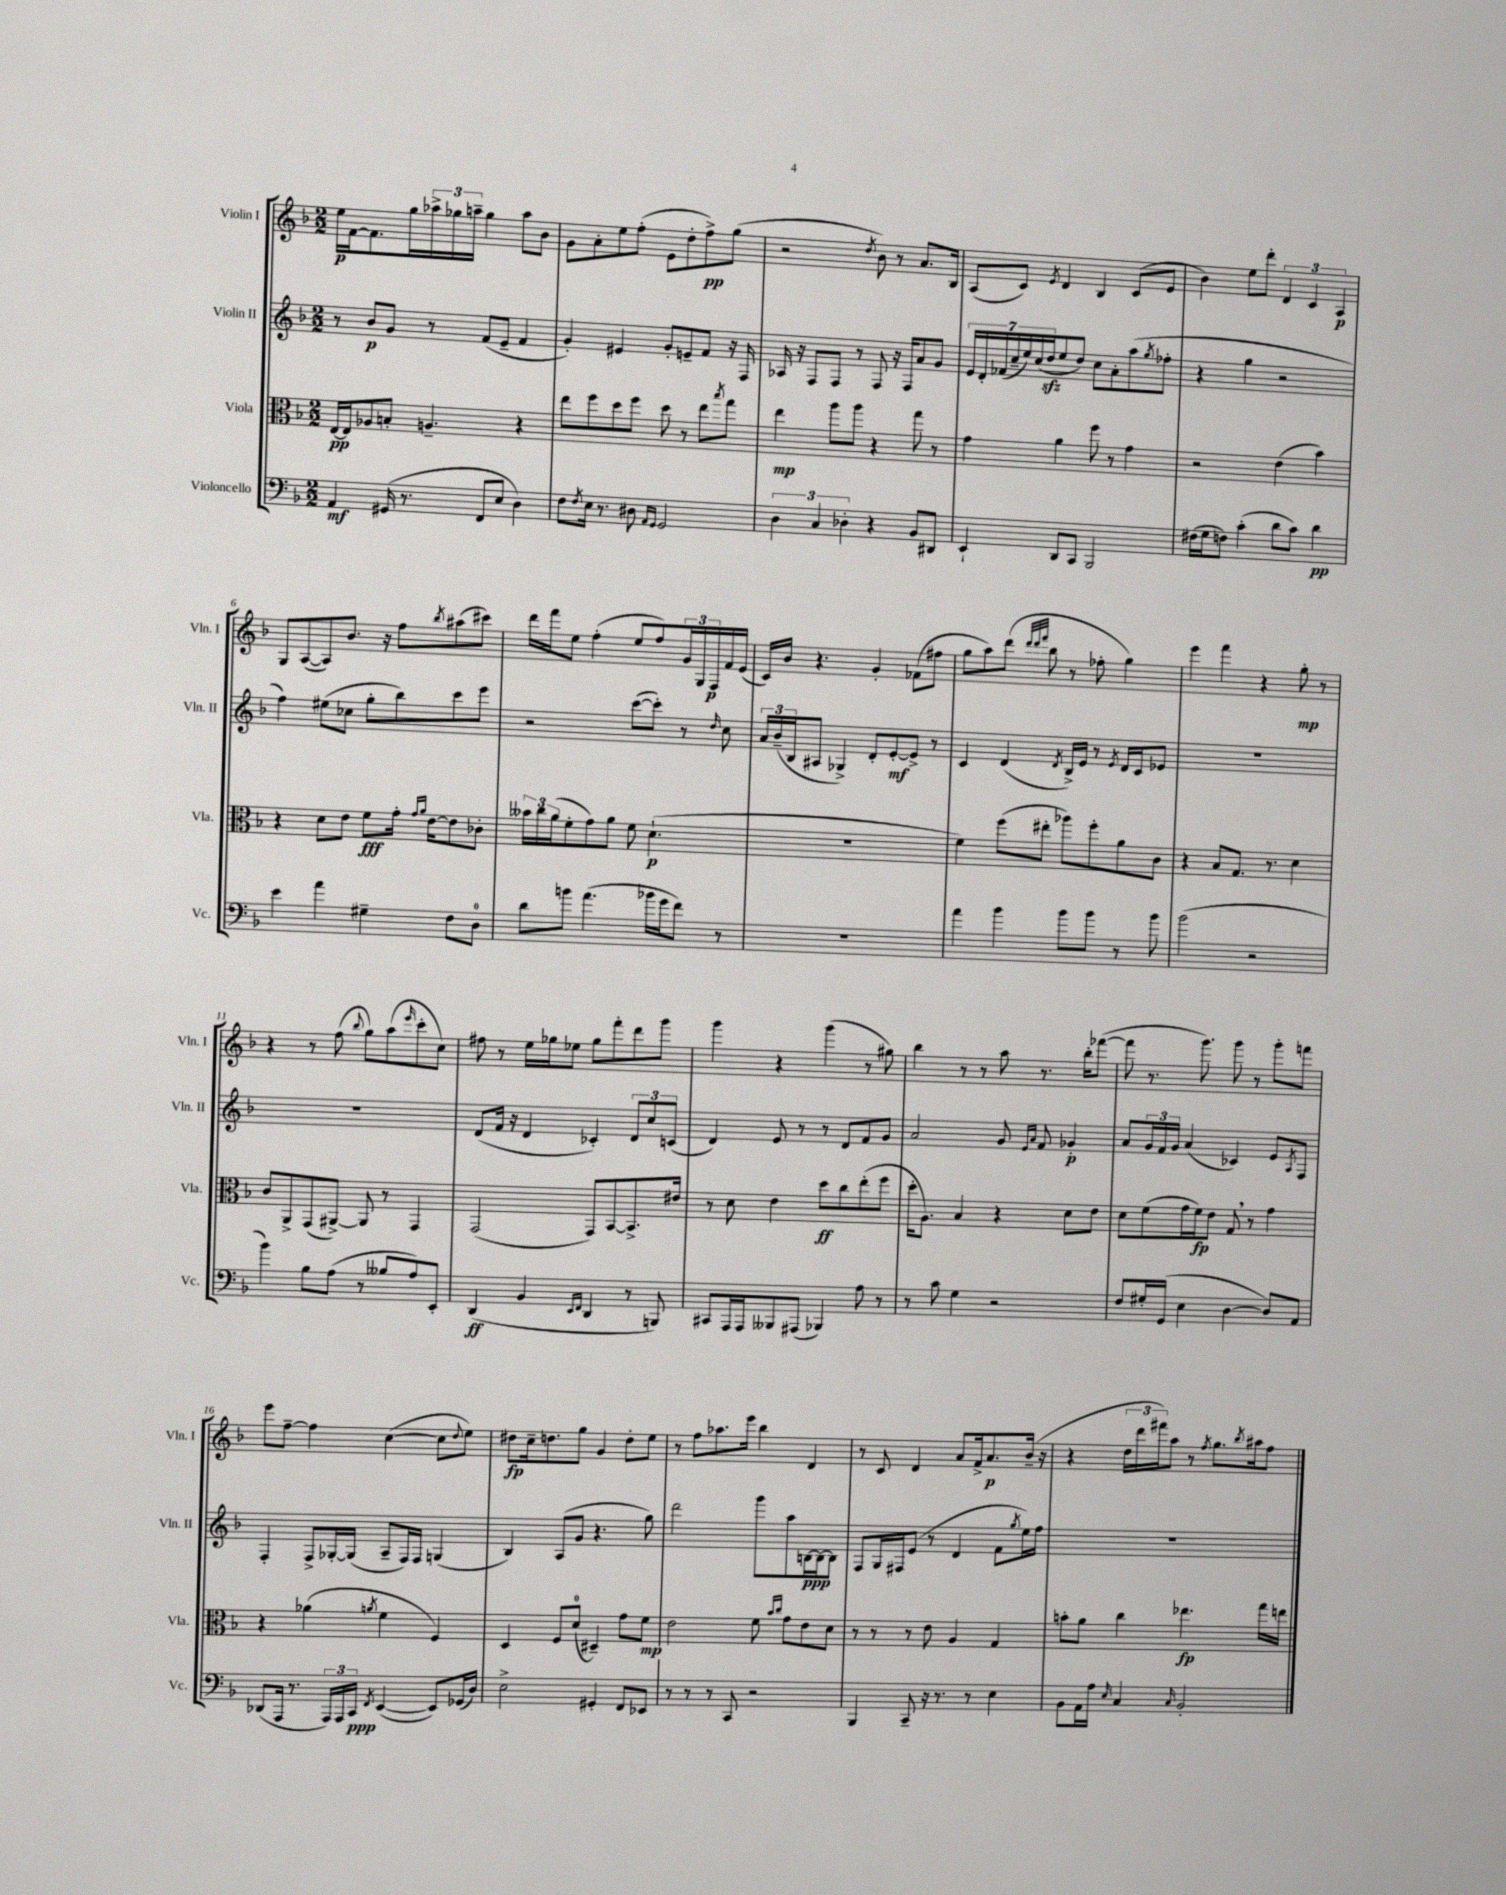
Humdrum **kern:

**kern	**kern	**kern	**kern
*staff4	*staff3	*staff2	*staff1
*clefF4	*clefC3	*clefG2	*clefG2
*k[b-]	*k[b-]	*k[b-]	*k[b-]
*M2/2	*M2/2	*M2/2	*M2/2
4AA/	[16E/LL	8r	16ee\LL
.	16E/]J	.	[16f\J
.	8A-/	8b-/L	8.f\]
(16GG#/	8B'/J	8g/J	.
8.r	.	.	16gg\L
.	4.A~/	8r	24aa-^\
.	.	.	24gg-\
.	.	.	24aa~\JJ
8FF/L	.	(8f/L	4gg-\
8E/J	.	8e~/J	.
4D\)	4r	4f/	8aa\L
.	.	.	8b-\J
=	=	=	=
8F\L	8ee\L	4g'/)	8g\L
8qF/	.	.	.
16E\Jk	8ff\	.	8a'\
8.r	.	.	.
.	8dd\	4e#/	8ee\
8D#\	8ff\J	.	(8ff'\J
16qqAA/LL	.	.	.
16qqGG/JJ	.	.	.
2GG/	8dd\	8g'/L	8e\L
.	8r	8e~/	8dd'\
.	8ee\L	8f/J	8ff^\)
.	8qbb-/	.	.
.	8gg\J	16r	(8gg\J
.	.	16F/	.
=	=	=	=
6D\	4ee\	16A-/	2r
.	.	16r	.
.	.	8F/L	.
6C/	.	.	.
.	8aa\L	8F/J	.
6D-'\	.	.	.
.	8aa\J	8r	.
.	.	.	8qdd/
4r	4r	8F/	8b-\)
.	.	16r	8r
.	.	16F/LK	.
8BB-/L	8gg\	8a/	8.a/L
8DD#/J	8r	8g/J	.
.	.	.	16B-/Jk
=	=	=	=
4EE`/	4g\	28e/LL	(8A/L
.	.	28d'/	.
.	.	(28f-/	.
.	.	28cc~/	.
.	.	.	8c/J)
.	.	28ee/)	.
.	.	(28cc/	.
.	.	28dd/J	.
.	.	.	8qe/
8DD/L	4a\	8ee/	4d/
8CC/J	.	8dd/J)	.
2BBB-/	8ff\	8cc\L	4B-/
.	8r	8a'\	.
.	4g\	(8aa\	(8c/L
.	.	8qgg/	.
.	.	8ff-'\J	8e/J
=	=	=	=
(16F#\LL	2r	4r	4b-\)
16G\J	.	.	.
8F\J)	.	.	.
(4c'\	.	4gg\	8ee\L
.	.	.	8ddd'\J
8d\L	(4e\	2r	6d/
8c\J)	.	.	.
.	.	.	6c/
4d\	4b-\)	.	.
.	.	.	6A/
=	=	=	=
4e\	4r	4ff\)	8G/L
.	.	.	([8A/
4a\	8d\L	(8ee#\L	8A/])
.	8e\J	8cc-\J	8.b-/J
4G#~\	8f\L	8gg'\L	.
.	.	.	16r
.	16g'\Jk	8bb-\)	8ff\L
.	16qqg/LL	.	.
.	16qqa/JJ	.	.
.	[16e\LK	.	.
.	.	.	8qbb-/
8F\L	8e\]	8ccc\	(8aa#\
8D\J	8c-'\J	8eee\J	8ccc#\J)
=	=	=	=
8d\L	24b--\LL	2r	16ddd\LL
.	24cc\	.	.
.	.	.	16fff\J
.	(24a\J	.	.
8b\J	8f'\	.	8ee\J
(4.a\	8g\)	.	(4ff'\
.	8a\J	.	.
.	8f\	([8ccc\L	8ee/L
16b-\LL	(4.d`\	8ccc'\]J)	8ff/)
16g\J	.	.	.
8f\J)	.	8r	24g/L
.	.	.	24G/
.	.	.	24F/
.	.	16qqdd/	.
8r	.	8cc\	16f/
.	.	.	(16e/JJ
=	=	=	=
1r	1r	24a/LL	16c/LL)
.	.	(24b-~/	.
.	.	.	16b-/JJ
.	.	24B-/J	.
.	.	8A#/J	4.r
.	.	4G-^/)	.
.	.	8d'/L	4g'/
.	.	[8e'/	.
.	.	8e^/]J	(8f-\L
.	.	8r	8ff#\J
=	=	=	=
4a\	4f\)	4c/	8gg\L
.	.	.	8aa\)
4b-\	(8ff\L	(4d/	(8ddd\J
.	.	.	32qqddd/LLL
.	.	.	32qqddd/
.	.	.	32qqfff/JJJ
.	8ee#'\J	.	8bb-\
.	.	8qd/	.
8b-\L	8aa-\L)	16B-^/LL)	8r
.	.	16e/JJ	.
8b-\J	8ff'\	8r	8ff-'\
.	.	8qe/	.
8r	8a\	16d/LL	4gg\)
.	.	16c/J	.
8b-\	8c\J	8e-/J	.
=	=	=	=
(2b-\	4r	1r	4eee\
.	8B-/L	.	4fff\
.	8.G/J	.	.
2r	.	.	4r
.	8.r	.	.
.	4d\	.	8gg'\
.	.	.	8r
=	=	=	=
4b-\)	8c/L	1r	4r
.	8AA^/	.	.
8B-\L	(8GG/	.	8r
(8A\J	[8AA#^/J)	.	(8ff\
.	.	.	8qqbb-/
8r	8AA#/]	.	8gg\L)
8B--/L	8r	.	(8aa\
.	.	.	16qqeee/
8A/)	4GG/	.	8ccc'\
8EE'/J	.	.	8cc\J)
=	=	=	=
(4DD/	(2GG/	(8d/L	8ff#\
.	.	16f/Jk	8r
.	.	16r	.
4BB-/	.	4d/	16ee\LL
.	.	.	16gg-\J
.	.	.	8ee-\J
16qqEE/LL	.	.	.
16qqFF/JJ	.	.	.
4DD/	8GG/L)	4c-'/)	8gg-\L
.	[8BB-/	.	8fff'\
8r	8.BB-^/]	12d/L	8ddd\
.	.	12cc/	.
8BBB/)	.	.	8ggg\J
.	.	(12c/J	.
.	16e#/Jk	.	.
=	=	=	=
8CC#/L	8r	4d/)	4ggg\
16AAA/L	8d\	.	.
16AAA/J	.	.	.
8BBB--/	4e\	8e/	4r
(8AAA#/J	.	8r	.
4BBB-/)	8dd\L	8r	(4ggg\
.	8cc\	8d/L	.
8A\	(8ee'\	8f/	8r
8r	8ff\J	8g/J	8gg#\)
=	=	=	=
8r	16dd'\LK	2a/	4bb-\
.	8.A\J)	.	.
8c\	.	.	.
4G\	4B-/	.	8r
.	.	.	8r
2r	4r	8g/	8aa\
.	.	16qqe/LL	.
.	.	16qqa/JJ	.
.	.	8f/	8.r
.	8d\L	4g-'/	.
.	.	.	16bb-'\LK
.	8e\J	.	([8fff-\J
=	=	=	=
8F/L	8d\L	8a/L	8fff-\]
16G#'/L	(8f\	24g/L	8.r
.	.	24f/	.
(16GG/JJ	.	.	.
.	.	24g/JJ	.
4E\	16g\L	(4a/	.
.	16f\J)	.	8.ggg\)
.	8e\J	.	.
[4D\	8G/	4c-/)	8ggg\
.	8r	.	8r
8D/]L)	4g\	8e/L	8ggg'\L
.	.	8qA/	.
8AA/J	.	8F/J	8fff\J
=	=	=	=
(8DD-/L	4r	4F'/	8eee\L
16AAA/Jk	.	.	[8ff~\J
8.r	.	.	.
.	(4a-\	8F^/L	4ff\]
24AAA/LL)	.	[16G-'/L	.
24AAA/	.	.	.
.	.	(16G-/]JJ	.
24CC/JJ	.	.	.
8qFF/	8qa/	.	.
([4EE/	4f\	8A~/L	([4cc\
.	.	16F/L)	.
.	.	16F/JJ	.
8EE/]L)	4F/)	(4G/	8cc\]L
.	.	.	8qqdd/
(16GG-/L	.	.	8ee\J)
16D/JJ)	.	.	.
=	=	=	=
2E^\	4D/	4B-/)	8dd#\L
.	.	.	16cc~\k
.	.	.	8.dd\
.	8F/L	(8A/L	.
.	(8d/J	8g/J	8gg\J
4GG#'/	4D#~/)	4.r	4g/
8FF/L	8g\L	.	8dd'\L
8EE-/J	8f\J	8gg\)	8ee\J
=	=	=	=
8r	2e\	2ddd\	8r
8r	.	.	8ff\L
8r	.	.	8.aa-\
8CC/	.	.	.
.	.	.	16eee\Jk
2r	8f\	8ggg\L	4bb-\
.	16qqb-/LL	.	.
.	16qqcc/JJ	.	.
.	8g\L	8aa\	.
.	8e\	[16B\L	4d/
.	.	16B\_J	.
.	8d\J	8B\]J	.
=	=	=	=
4BBB-/	8r	8F/L	8r
.	8r	16G/L	8c/
.	.	16F#/J	.
8CC~/	8r	(8e/J	4d/
16r	8e\	8r	.
8.r	.	.	.
.	4A/	4d/	8a/L
8r	.	.	16f^/k
.	.	.	8.a/
4E\	4G/	8f\L	.
.	.	8qgg/	.
.	.	16ee\L)	(16b-~/Jk
.	.	16ff\JJ	16r
=	=	=	=
8BB-\L	8b'\L	1r	4r
16AA\L	8a\J	.	.
16A\JJ	.	.	.
16qqE/	.	.	.
4C/	4cc\	.	24dd\LL
.	.	.	24ddd\
.	.	.	24fff#\J)
.	.	.	8aa\J
16qqC/	.	.	.
2BB-'/	4.ee-\	.	8r
.	.	.	8qff/
.	.	.	8.gg\L
.	.	.	8qbb-/
.	.	.	16aa#\k
.	16gg\LL	.	8ff\J
.	16ee\JJ	.	.
==	==	==	==
*-	*-	*-	*-
